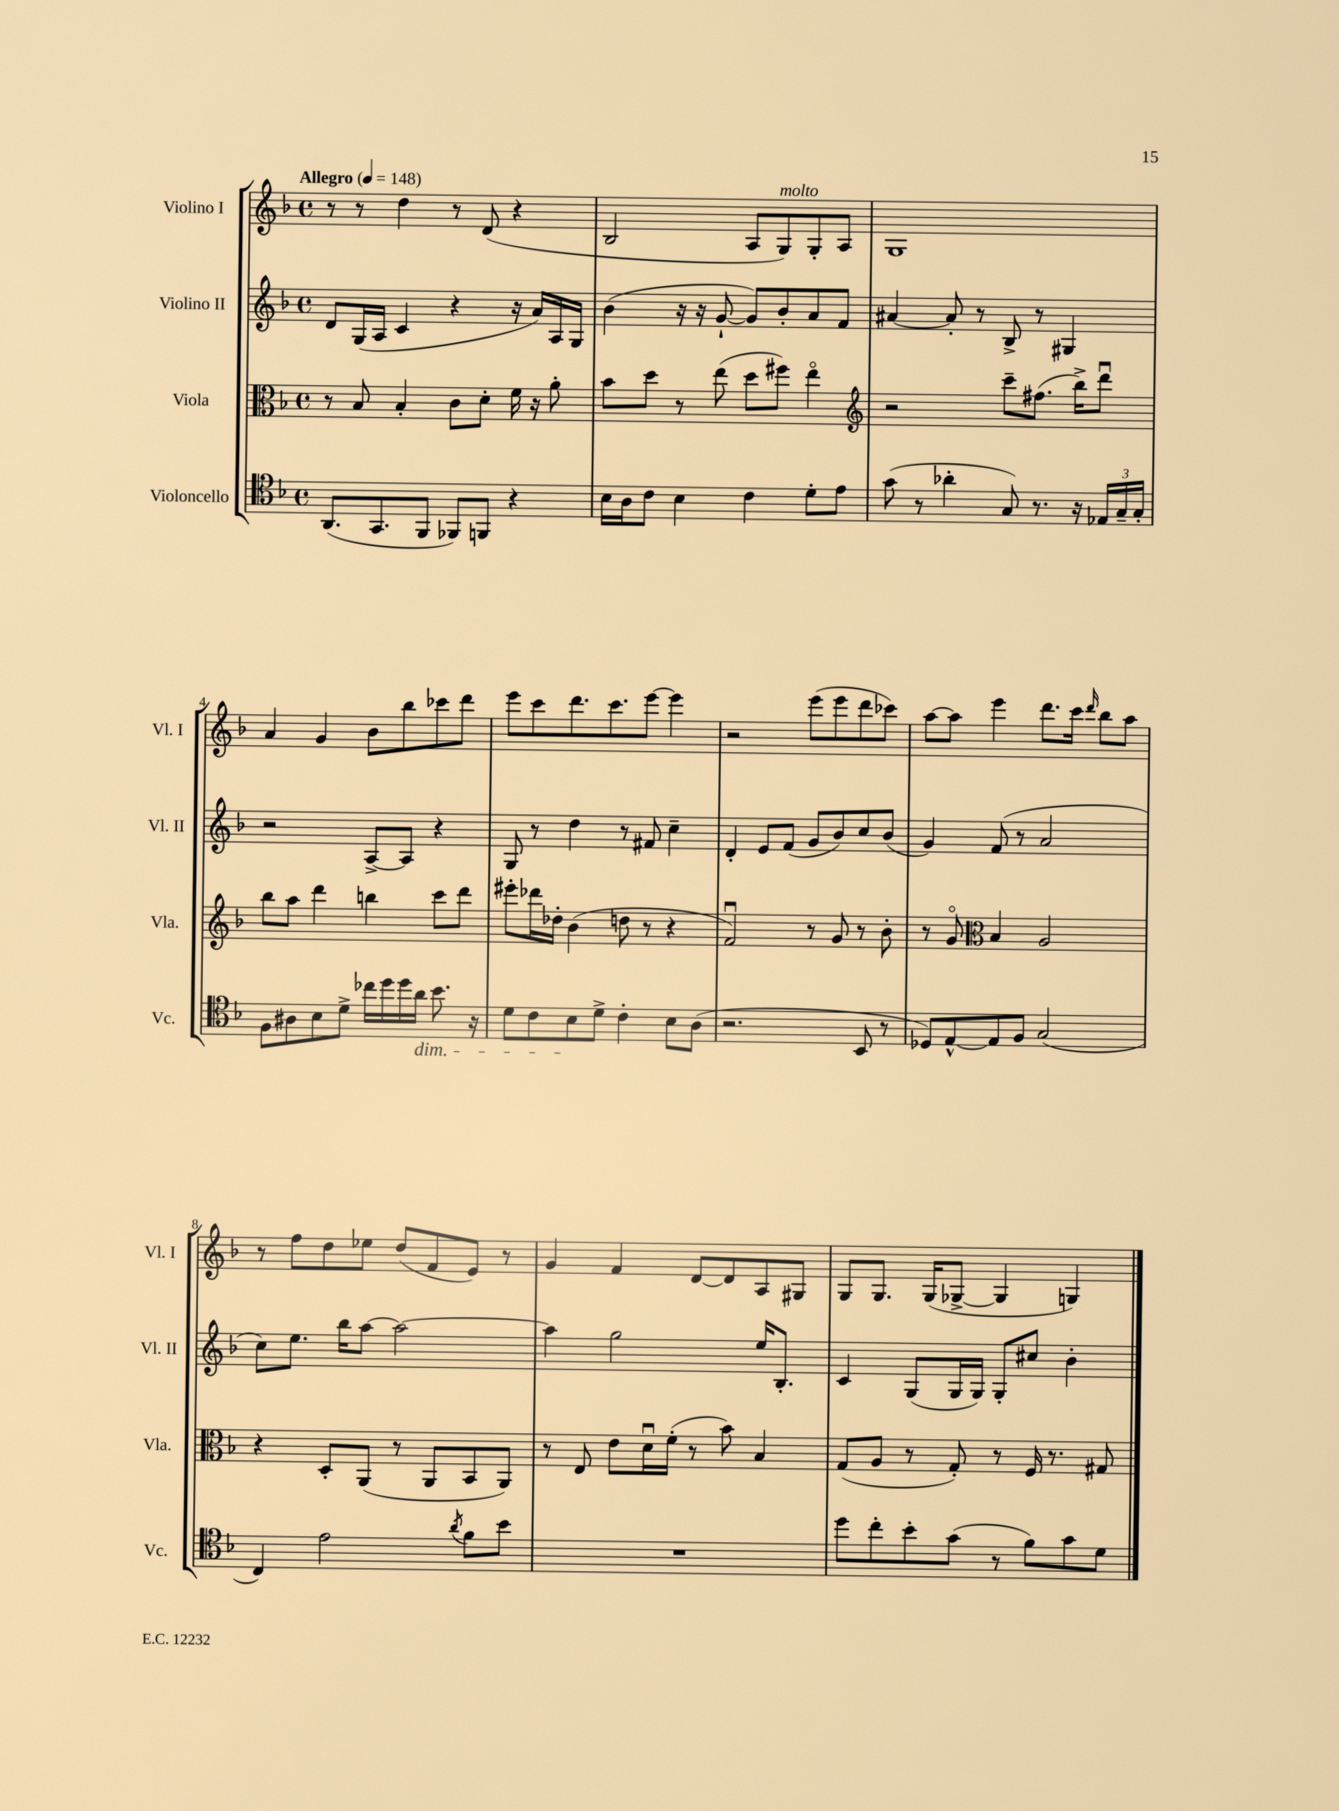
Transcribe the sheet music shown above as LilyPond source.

<<
\new StaffGroup <<
\new Staff = "s0" \with { instrumentName = "Violino I" shortInstrumentName = "Vl. I" } {
    \clef treble \key f \major \defaultTimeSignature \time 4/4 \tempo "Allegro" 4 = 148
    r8 r8 d''4 r8 d'8( r4 |
    bes2 a8 g8^\markup { \italic "molto" }) g8-. a8 |
    g1 |
    a'4 g'4 bes'8 bes''8 ces'''8 d'''8 |
    e'''8 c'''8 d'''8. c'''8. e'''8~ e'''4 |
    r2 e'''8( e'''8 d'''8 ces'''8) |
    a''8~ a''8 e'''4 d'''8. c'''16 \grace { d'''16 } bes''8 a''8 |
    r8 f''8 d''8 ees''8 d''8( f'8 e'8) r8 |
    g'4 f'4 d'8~ d'8 a8 gis8 |
    g8 g8. g16( ges8~-> ges4 g4) \bar "|." |
}
\new Staff = "s1" \with { instrumentName = "Violino II" shortInstrumentName = "Vl. II" } {
    \clef treble \key f \major \defaultTimeSignature \time 4/4
    d'8 g16( a16 c'4 r4 r16 a'16) a16 g16 |
    bes'4( r16 r16 g'8~-! g'8) bes'8-. a'8 f'8 |
    ais'4~ ais'8-. r8 bes8-> r8 gis4 |
    r2 a8~-> a8 r4 |
    g8 r8 d''4 r8 fis'8 c''4-- |
    d'4-. e'8 f'8( g'8 bes'8) c''8 bes'8( |
    g'4) f'8( r8 a'2 |
    c''8) e''8. bes''16 a''8~ a''2~ |
    a''4 g''2 e''16 bes8.-. |
    c'4 g8( g16 g16) g8-. cis''8 bes'4-. \bar "|." |
}
\new Staff = "s2" \with { instrumentName = "Viola" shortInstrumentName = "Vla." } {
    \clef alto \key f \major \defaultTimeSignature \time 4/4
    r8 bes8 bes4-. c'8 d'8-. f'16 r16 a'8-. |
    bes'8 d''8 r8 e''8( d''8 fis''8) e''4\flageolet |
    \clef treble r2 c'''8-- fis''8.( bes''16->) d'''8\downbow |
    bes''8 a''8 d'''4 b''4 c'''8 d'''8 |
    eis'''8-. des'''16 des''16-. bes'4( d''8 r8 r4 |
    f'2\downbow) r8 g'8 r8 bes'8-. |
    r8 g'8\flageolet \clef alto bes4 a2 |
    r4 d8-. a,8( r8 a,8 bes,8 a,8) |
    r8 e8 e'8 d'16\downbow f'16-.( r8 bes'8) bes4 |
    g8( a8 r8 g8-.) r8 f16 r8. gis8 \bar "|." |
}
\new Staff = "s3" \with { instrumentName = "Violoncello" shortInstrumentName = "Vc." } {
    \clef tenor \key f \major \defaultTimeSignature \time 4/4
    a,8.( g,8. f,8 fes,8) f,8 r4 |
    bes16 a16 c'8 bes4 c'4 d'8-. e'8 |
    g'8( r8 aes'4-. g8) r8. r16 \tuplet 3/2 { ees16 g16-- g16-. } |
    f8 ais8 bes8 d'8-> ces''16 d''16 d''16 a'16\dim bes'8. r16 |
    d'8 c'8 bes8\! d'8-> c'4-. bes8 a8( |
    r2. bes,8 r8 |
    des8) e8~-^ e8 f8 g2( |
    c4) e'2 \acciaccatura { a'8 } f'8 bes'8 |
    R1 |
    d''8 c''8-. bes'8-. g'8( r8 f'8) g'8 d'8 \bar "|." |
}
>>
>>
